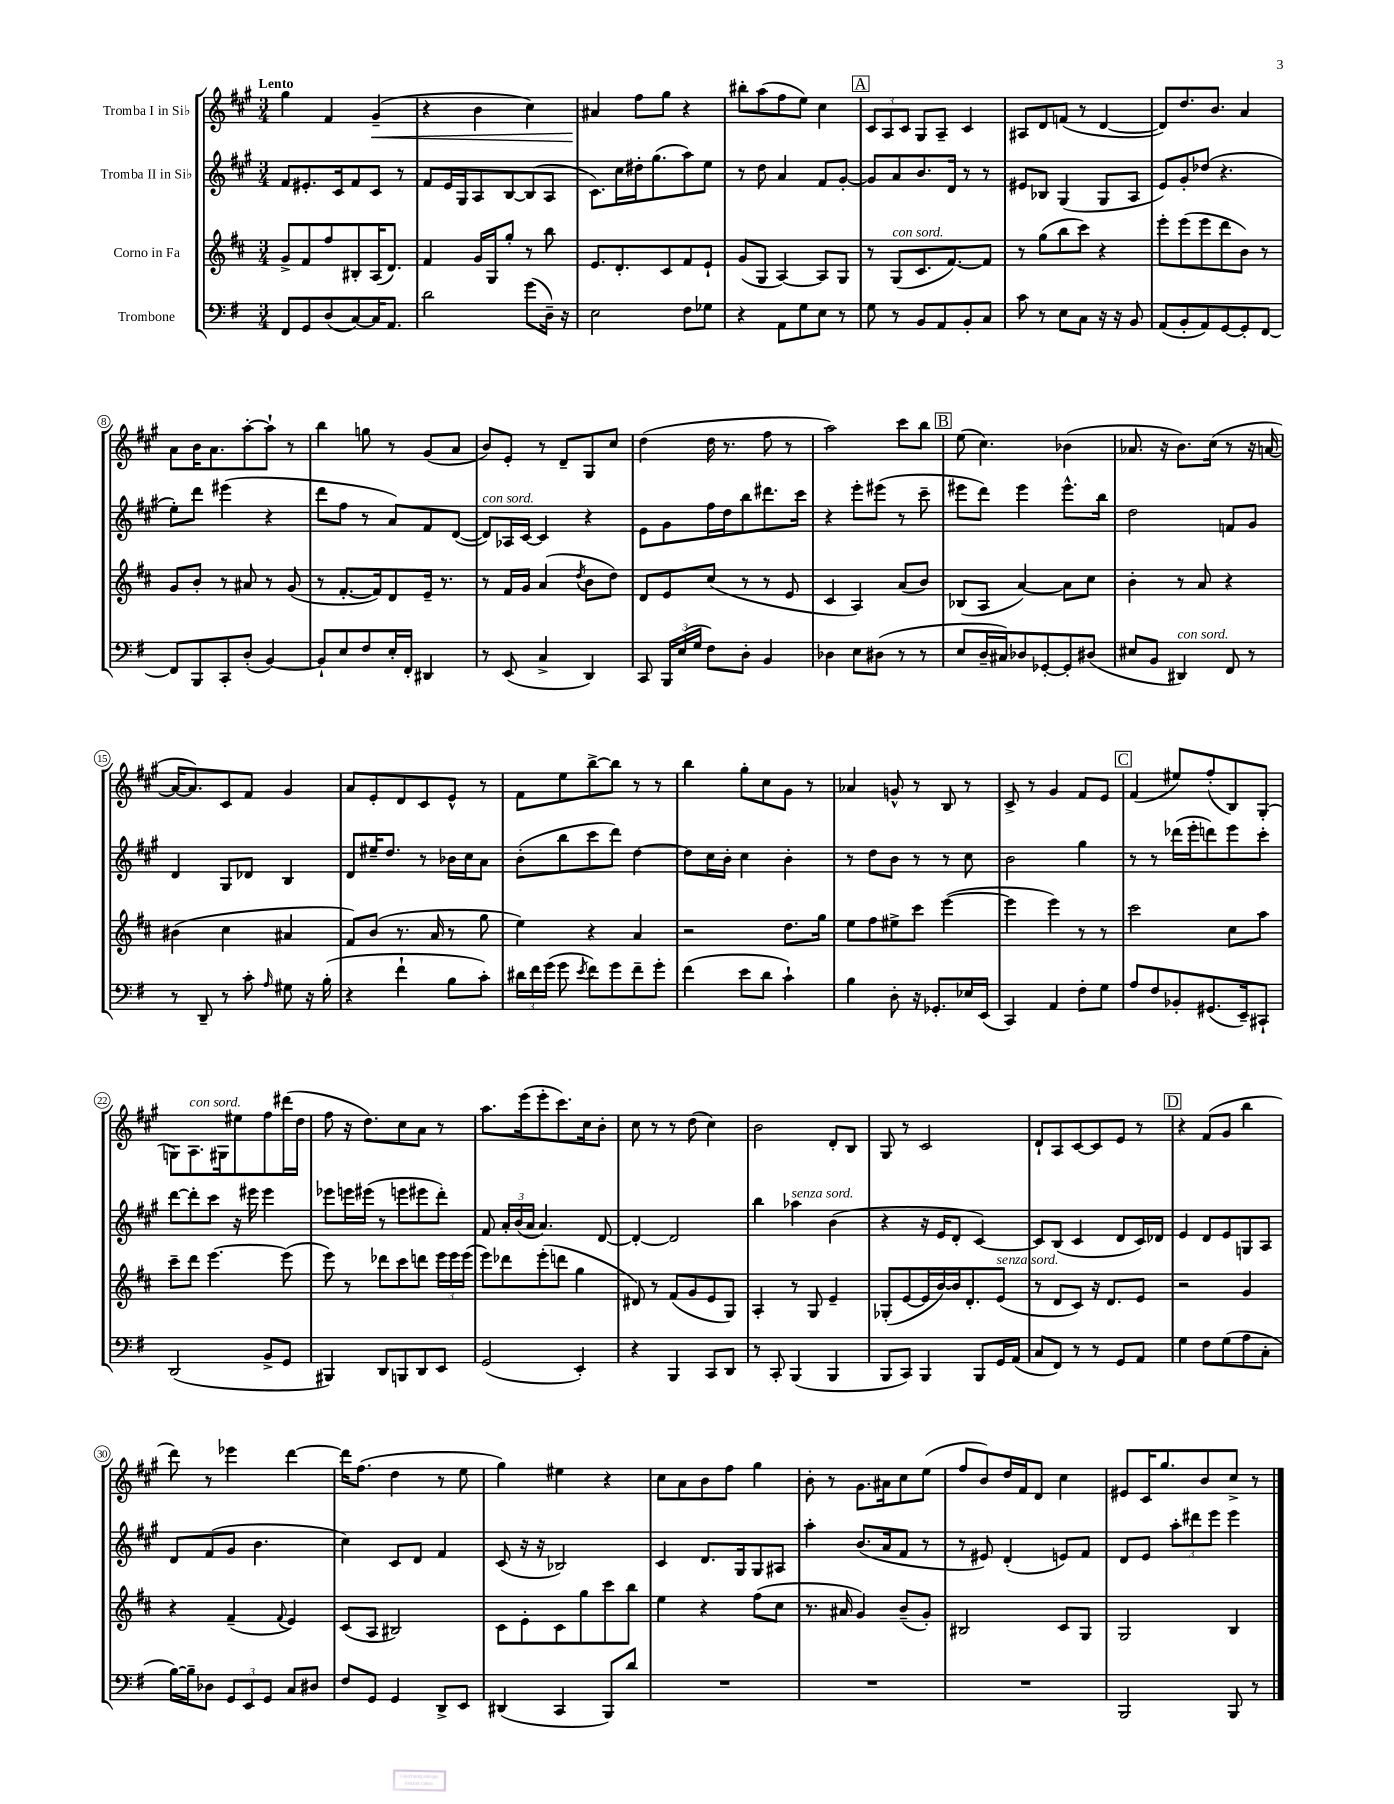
<<
\new StaffGroup <<
\new Staff = "s0" \with { instrumentName = "Tromba I in Sib" } {
    \clef treble \key a \major \numericTimeSignature \time 3/4 \tempo "Lento"
    \autoBeamOff gis''4 fis'4 gis'4--\<( |
    r4 b'4 cis''4) |
    ais'4\! fis''8[ gis''8] r4 |
    bis''8[-. a''8( fis''8 e''8]) cis''4 |
    \mark \markup { \box "A" } \tuplet 3/2 { cis'8[ a8 cis'8] } gis8[ a8]-- cis'4 |
    ais8[ d'8 f'8]( r8 d'4~ |
    d'8[) d''8. b'8.] a'4 |
    a'8[ b'16 a'8. a''8~-. a''8]-! r8 |
    b''4 g''8 r8 gis'8[( a'8] |
    b'8[) e'8]-. r8 d'8[-- gis8 cis''8] |
    d''4( d''16 r8. fis''8 r8 |
    a''2) cis'''8[ b''8] |
    \mark \markup { \box "B" } e''8( cis''4.) bes'4( |
    aes'8. r16 b'8.[) cis''16]( r8 r16 a'16~ |
    a'16[~ a'8.) cis'8 fis'8] gis'4 |
    a'8[ e'8-. d'8 cis'8 e'8]-^ r8 |
    fis'8[ e''8 b''8~-> b''8] r8 r8 |
    b''4 gis''8[-. cis''8 gis'8] r8 |
    aes'4 g'8-^ r8 b8 r8 |
    cis'8-> r8 gis'4 fis'8[ e'8] |
    \mark \markup { \box "C" } fis'4( eis''8[) fis''8-.( b8) gis8]-.( |
    g8[) a8.^\markup { \italic "con sord." } gis16 eis''8 fis''8 dis'''16( d''16] |
    fis''8 r16 d''8.[) cis''8 a'8] r8 |
    a''8.[ e'''16( e'''8-. cis'''8.) cis''16 b'8]-. |
    cis''8 r8 r8 d''8( cis''4) |
    b'2 d'8[-. b8] |
    gis8 r8 cis'2 |
    d'8[-! a8 cis'8~ cis'8 e'8] r8 |
    \mark \markup { \box "D" } r4 fis'8[( gis'8] b''4 |
    d'''8) r8 ees'''4 d'''4~ |
    d'''16[ fis''8.]( d''4 r8 e''8 |
    gis''4) eis''4 r4 |
    cis''8[ a'8 b'8 fis''8] gis''4 |
    b'8-. r8 gis'8.[ ais'16 cis''8 e''8]( |
    fis''8[ b'8) d''16 fis'16 d'8] cis''4 |
    eis'8[ cis'16 gis''8. b'8 cis''8]-> r8 \bar "|." |
}
\new Staff = "s1" \with { instrumentName = "Tromba II in Sib" } {
    \clef treble \key a \major \numericTimeSignature \time 3/4
    \autoBeamOff fis'8[ eis'8.-. cis'16 fis'8 cis'8] r8 |
    fis'8[ e'16 gis16 a8 b8~ b8( a8] |
    cis'8.[) cis''16 dis''16-. gis''8.( a''8) e''8] |
    r8 d''8 a'4 fis'8[ gis'8]~-. |
    \mark \markup { \box "A" } gis'8[ a'8 b'8. d'16] r8 r8 |
    eis'8[ bes8] gis4( gis8[ a8] |
    e'8[) gis'8-. des''8]( r4. |
    e''8[-.) d'''8] eis'''4( r4 |
    d'''8[ fis''8] r8 a'8[) fis'8 d'8]~( |
    d'8[^\markup { \italic "con sord." }) aes16 cis'16]~ cis'4 r4 |
    e'8[ gis'8 fis''16 d''16 b''8 dis'''8. cis'''16] |
    r4 e'''8[-. eis'''8]( r8 cis'''8-- |
    \mark \markup { \box "B" } eis'''8[ d'''8]) eis'''4 eis'''8.[-^ b''16] |
    d''2 f'8[ gis'8] |
    d'4 gis8[ des'8] b4 |
    d'8[ eis''16-- d''8.] r8 bes'16[ cis''16 a'8] |
    b'8[-.( b''8 cis'''8 d'''8]) d''4~ |
    d''8[ cis''16 b'16]-. cis''4 b'4-. |
    r8 d''8[ b'8] r8 r8 cis''8 |
    b'2 gis''4 |
    \mark \markup { \box "C" } r8 r8 des'''16[( e'''16-. d'''8) e'''8 cis'''8]-. |
    d'''8[~ d'''8-. cis'''8] r16 eis'''16 eis'''4 |
    ees'''8[ e'''16 eis'''16]( r8 e'''8[ eis'''8 d'''8]-.) |
    fis'8 \tuplet 3/2 { a'16[-. b'16( a'16] } a'4.) d'8~ |
    d'4~-. d'2 |
    b''4 aes''4^\markup { \italic "senza sord." } b'4( |
    r4 r16 e'16[ d'8]-. cis'4~) |
    cis'8[ b8]( cis'4 d'8[ cis'16) des'16] |
    \mark \markup { \box "D" } e'4 d'8[ e'8 g8 a8] |
    d'8[ fis'8( gis'8] b'4. |
    cis''4) cis'8[ d'8] fis'4 |
    cis'8( r16 r16 bes2) |
    cis'4 d'8.[ gis16 gis8 ais8] |
    a''4-. b'8.[( a'16 fis'8] r8 |
    r8 eis'8) d'4-.( e'8[) fis'8] |
    d'8[ e'8] \tuplet 3/2 { a''8[-. dis'''8 e'''8] } e'''4 \bar "|." |
}
\new Staff = "s2" \with { instrumentName = "Corno in Fa" } {
    \clef treble \key d \major \numericTimeSignature \time 3/4
    \autoBeamOff g'8[-> fis'8 fis''8 bis8-. a16( d'8.]) |
    fis'4 g'16[ g16 g''8]-. r8 b''8 |
    e'8.[ d'8.-. cis'8 fis'8 e'8]-! |
    g'8[( g8] a4~) a8[ g8] |
    \mark \markup { \box "A" } r8 g8[^\markup { \italic "con sord." }( cis'8. fis'8.~) fis'8] |
    r8 g''8[( b''8 cis'''8]) r4 |
    e'''8[-. e'''8( e'''8 d'''8 b'8]) r8 |
    g'8[ b'8]-. r8 ais'8 r8 g'8( |
    r8 fis'8.[~-. fis'16) d'8 e'16]-- r8. |
    r8 fis'16[ g'16] a'4( \acciaccatura { d''8 } b'8[ d''8]) |
    d'8[ e'8 cis''8]( r8 r8 e'8 |
    cis'4 a4) a'8[( b'8]) |
    \mark \markup { \box "B" } bes8[( a8] a'4~) a'8[ cis''8] |
    b'4-. r8 a'8 r4 |
    bis'4( cis''4 ais'4 |
    fis'8[) b'8]( r8. a'16 r8 g''8 |
    e''4) r4 a'4 |
    r2 d''8.[ g''16] |
    e''8[ fis''8 eis''8-> cis'''8] e'''4~( |
    e'''4 e'''4) r8 r8 |
    \mark \markup { \box "C" } cis'''2 cis''8[ a''8] |
    cis'''8[-- d'''8] e'''4.~ e'''8( |
    e'''8) r8 des'''8[ cis'''8 d'''8] \tuplet 3/2 { e'''16[ e'''16 e'''16]( } |
    e'''8[) des'''8 e'''8-.( d'''8] g''4 |
    dis'8) r8 fis'8[( g'8 e'8 g8]) |
    a4-. r8 g8 e'4-- |
    ges8[-.( e'8~ e'16 b'16~) b'16 d'8.-. e'8]^\markup { \italic "senza sord." }( |
    r8 d'8[ cis'8]) r16 d'8.[ e'8] |
    \mark \markup { \box "D" } r2 g'4 |
    r4 fis'4--( \appoggiatura { fis'8 } e'4) |
    cis'8[( a8] bis2) |
    cis'8[ e'8-. cis'8 g''8 cis'''8 b''8] |
    e''4 r4 fis''8[( cis''8] |
    r8. ais'16 g'4) b'8[--( g'8]-.) |
    bis2 cis'8[ g8] |
    g2 b4 \bar "|." |
}
\new Staff = "s3" \with { instrumentName = "Trombone" } {
    \clef bass \key g \major \numericTimeSignature \time 3/4
    \autoBeamOff fis,8[ g,8 d8( c8~) c16 a,8.] |
    d'2 g'8[( d16]--) r16 |
    e2 fis8[ ges8] |
    r4 a,8[ g8 e8] r8 |
    \mark \markup { \box "A" } g8 r8 b,8[ a,8 b,8-. c8] |
    c'8 r8 e8[ c8] r16 r16 b,8 |
    a,8[( b,8-. a,8) g,8~ g,8-. fis,8]~ |
    fis,8[ b,,8 c,8-. d8]-.( b,4~) |
    b,8[-! e8 fis8 e16-. fis,16]-. dis,4 |
    r8 e,8( c4-> d,4) |
    c,8 \tuplet 3/2 { b,,16[ e16( g16] } fis8[) d8]-. b,4 |
    des4 e8[ dis8]( r8 r8 |
    \mark \markup { \box "B" } e8[ d16-- cis16) des8 ges,8~-. ges,8-. dis8]( |
    eis8[ b,8] dis,4^\markup { \italic "con sord." }) fis,8 r8 |
    r8 d,8-- r8 c'8-. \grace { a16 } gis8 r16 b16-.( |
    r4 fis'4-! b8[ c'8]-.) |
    \tuplet 3/2 { dis'16[ fis'16 g'16]( } g'8 \acciaccatura { e'8 } fis'8[) g'8 fis'8-- g'8]-. |
    fis'4( e'8[ d'8] c'4-!) |
    b4 d8-. r16 ges,8.[-. ees16 e,16]( |
    c,4) a,4 fis8[-. g8] |
    \mark \markup { \box "C" } a8[ fis8 bes,8-. gis,8.( e,16--) cis,8]-! |
    d,2( b,8[-> g,8] |
    bis,,4) d,8[ b,,8 d,8 e,8] |
    g,2( e,4-.) |
    r4 b,,4 c,8[ d,8] |
    r8 c,8-. b,,4( b,,4 |
    b,,8[ c,8]) b,,4 b,,8[ g,16 a,16]( |
    c8[ fis,8]) r8 r8 g,8[ a,8] |
    \mark \markup { \box "D" } g4 fis8[ g8( a8 c8]-. |
    b16[~) b16-- des8] \tuplet 3/2 { g,8[ e,8 g,8] } c8[ dis8] |
    fis8[ g,8] g,4 d,8[-> e,8] |
    dis,4( c,4 b,,8[) d'8] |
    R2. |
    R2. |
    R2. |
    b,,2 b,,8 r8 \bar "|." |
}
>>
>>
\layout { \context { \Score \override BarNumber.stencil = #(make-stencil-circler 0.1 0.3 ly:text-interface::print) } }
